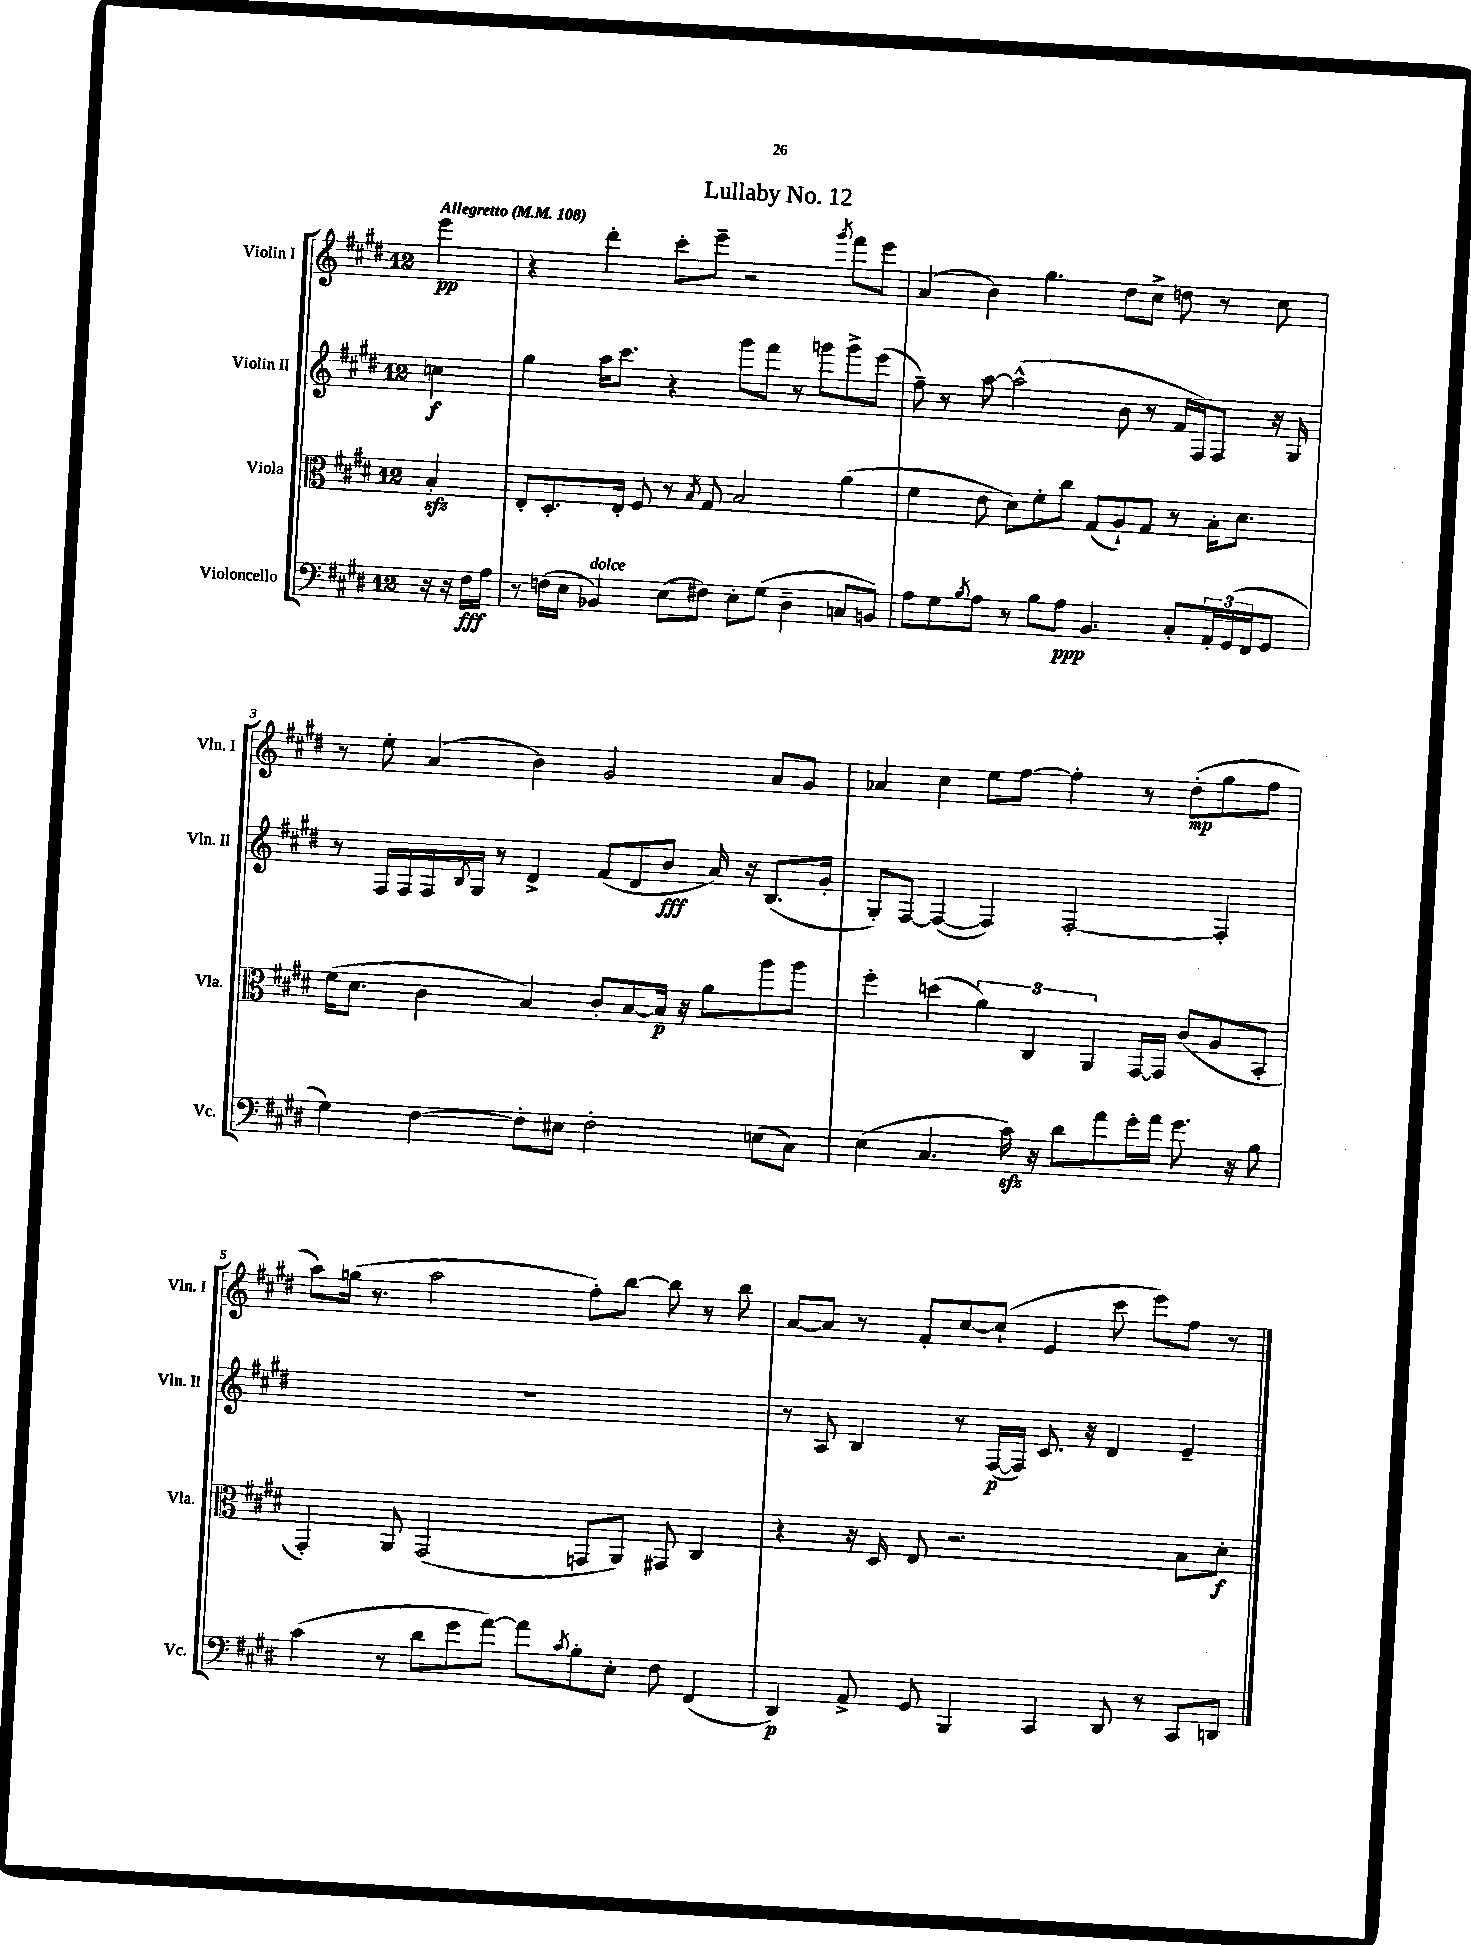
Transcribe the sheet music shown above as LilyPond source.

\header { title = "Lullaby No. 12" }
<<
\new StaffGroup <<
\new Staff = "s0" \with { instrumentName = "Violin I" shortInstrumentName = "Vln. I" } {
    \clef treble \key e \major \once \override Staff.TimeSignature.style = #'single-digit \time 12/8 \partial 4 \tempo "Allegretto" 4 = 108
    e'''4\pp |
    r4 dis'''4-. cis'''8-. e'''8-- r2 \acciaccatura { gis'''8 } fis'''8 e'''8 |
    a'4( b'4) gis''4. dis''8 cis''8-> d''8 r8 cis''8 |
    r8 e''8-. a'4( b'4) gis'2 a'8 gis'8 |
    aes'4 cis''4 e''8 fis''8~ fis''4-. r8 dis''8-.\mp( gis''8 fis''8 |
    a''8) g''16( r8. a''2 fis''8-.) b''8~ b''8 r8 b''8 |
    a'8~ a'8 r8 fis'8-. cis''8~ cis''8-!( e'4 cis'''8 e'''8) fis''8 r8 \bar "|." |
}
\new Staff = "s1" \with { instrumentName = "Violin II" shortInstrumentName = "Vln. II" } {
    \clef treble \key e \major \once \override Staff.TimeSignature.style = #'single-digit \time 12/8 \partial 4
    c''4\f |
    gis''4 a''16 cis'''8. r4 gis'''8 fis'''8 r8 g'''8 g'''8-> e'''8( |
    fis''8--) r8 a''8~ a''2-^( b'8 r8 fis'16 fis16) fis8 r16 gis16 |
    r8 fis16 fis16 fis16 \acciaccatura { b8 } gis16 r8 dis'4-> fis'8( dis'8 b'8\fff a'16) r16 b8.( gis'16-. |
    gis8-.) fis8~ fis4~( fis4) fis2~-. fis4-. |
    R1. |
    r8 a8 b4 r8 fis16~\p( fis16) cis'8. r16 dis'4 e'4-- \bar "|." |
}
\new Staff = "s2" \with { instrumentName = "Viola" shortInstrumentName = "Vla." } {
    \clef alto \key e \major \once \override Staff.TimeSignature.style = #'single-digit \time 12/8 \partial 4
    b4-.\sfz |
    e8-. dis8.-. e16-. fis8 r8 \acciaccatura { b8 } gis8 b2 a'4( |
    fis'4 e'8 dis'8) fis'8-. cis''8 gis8( a8-!) gis8 r8 b16-. dis'8. |
    fis'16( dis'8. cis'4 b4) cis'8-. b8~ b16\p r16 a'8 a''8 a''8 |
    fis''4-. d''4( \tuplet 3/2 { a'4) cis4 a,4 } gis,16~ gis,16 cis'8( a8 b,8-. |
    gis,4-.) a,8 gis,2( g,8 a,8) gis,8 cis4 |
    r4 r16 dis16 e8 r2. b8 dis'8-.\f \bar "|." |
}
\new Staff = "s3" \with { instrumentName = "Violoncello" shortInstrumentName = "Vc." } {
    \clef bass \key e \major \once \override Staff.TimeSignature.style = #'single-digit \time 12/8 \partial 4
    r16 r16 fis16\fff a16 |
    r8 f16( e16 bes,4^\markup { \italic "dolce" }) e8( fis8) e8-. gis8( dis4-- c8 b,8) |
    a8 gis8 \acciaccatura { b8 } a8 r8 b8 a8\ppp b,4. cis8-. \tuplet 3/2 { a,16-. gis,16( fis,16 } gis,8 |
    gis4) fis4~ fis8-. eis8 fis2-. e8( cis8) |
    e4( cis4. cis'16\sfz) r16 dis'8 a'8 gis'16-. a'16 gis'8. r16 b8 |
    cis'4( r8 dis'8 gis'8 a'8~) a'8 \acciaccatura { cis'8 } b8-. e8-. fis8 fis,4( |
    dis,4\p) a,8-> gis,8 b,,4 cis,4 dis,8 r8 cis,8 d,8 \bar "|." |
}
>>
>>
